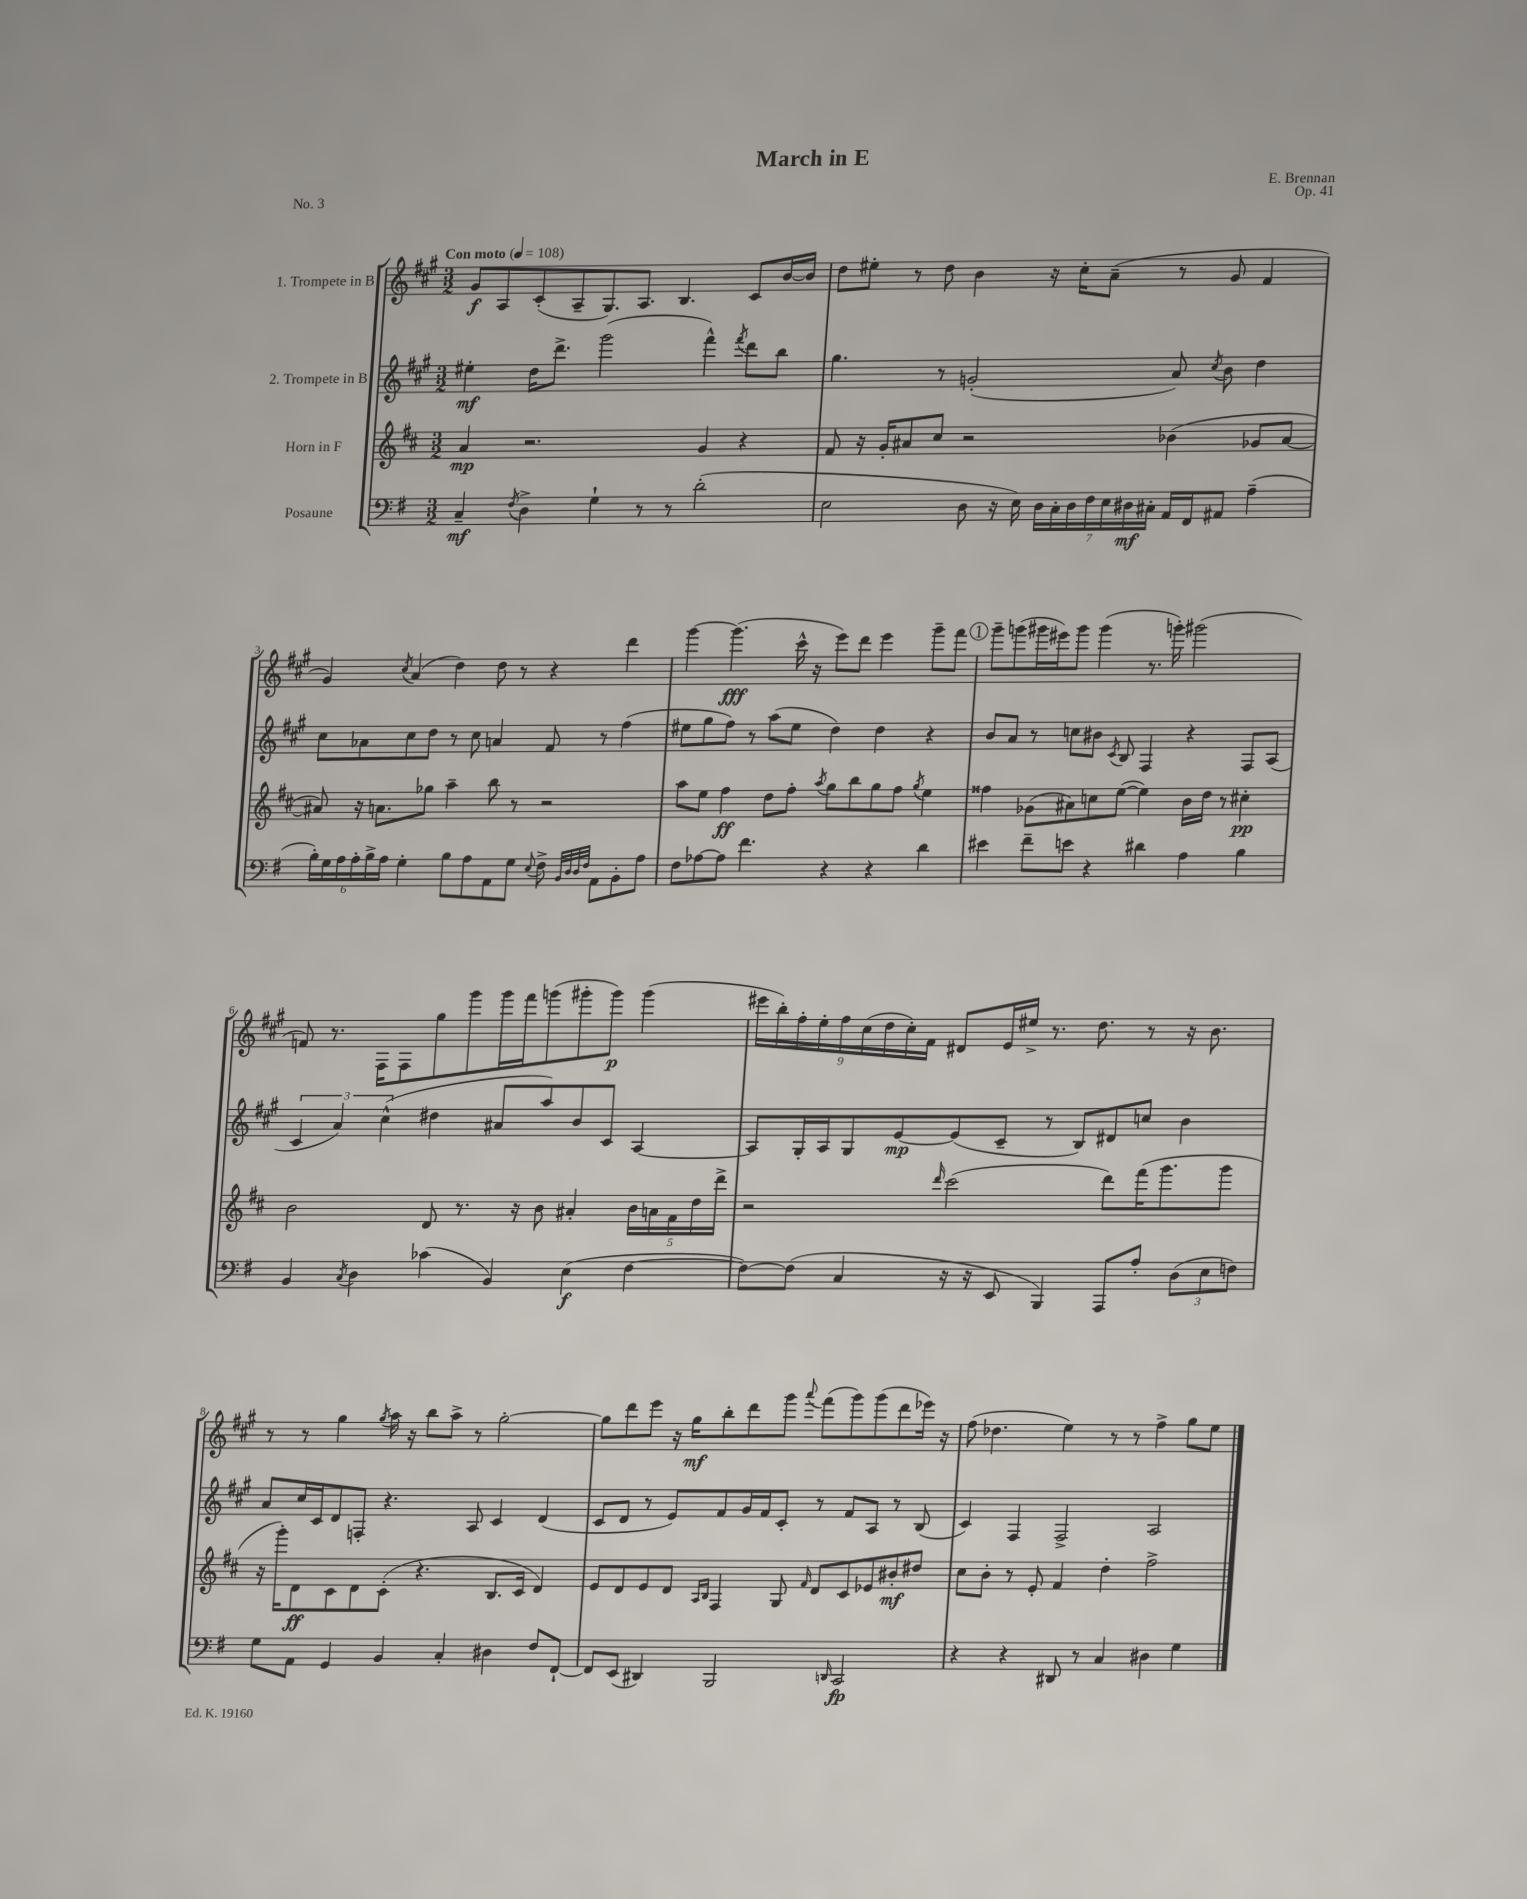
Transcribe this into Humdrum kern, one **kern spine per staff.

**kern	**kern	**kern	**kern
*staff4	*staff3	*staff2	*staff1
*clefF4	*clefG2	*clefG2	*clefG2
*k[f#]	*k[f#c#]	*k[f#c#g#]	*k[f#c#g#]
*M3/2	*M3/2	*M3/2	*M3/2
*MM108	*MM108	*MM108	*MM108
4C~	4a	4ee#'	8g#
.	.	.	8A
8qF#	.	.	.
4D^	2.r	16dd	(8c#'
.	.	8.ddd^	.
.	.	.	8A~
4G`	.	(2ggg#	8.G#)
.	.	.	8.A
8r	.	.	.
8r	.	.	4.B
(2d'	4g	4fff#^^)	.
.	.	8qfff#	.
.	4r	8ddd	8c#
.	.	8bb	[16b
.	.	.	16b]
=	=	=	=
2E	8f#	4.gg#	8dd
.	16r	.	8ee#'
.	16g'	.	.
.	8a#	.	8r
.	8cc#	8r	8dd
8D	2r	(2g'	4b
16r	.	.	.
16E)	.	.	.
28D	.	.	16r
28C'	.	.	.
.	.	.	16cc#'
28D	.	.	.
28F#	.	.	.
.	.	.	(8a~
28E	.	.	.
28D#	.	.	.
28C#'	.	.	.
16AA	(4b-	8a)	8r
16FF#	.	.	.
.	.	8qcc#	.
8AA#	.	8b	8g#
(4A~	8g-	4dd	4f#
.	[8a#	.	.
=	=	=	=
24B')	8a#])	8cc#	4g#)
24G	.	.	.
24A	.	.	.
24A'	16r	8a-	.
24B^	.	.	.
.	8.a	.	.
24A	.	.	.
.	.	.	8qcc#
4G'	.	8cc#	(4a
.	8gg-	8dd	.
8B	4aa~	8r	4dd)
8A	.	8cc#	.
8AA	8bb	4a	8dd
8G	8r	.	8r
8qqE	.	.	.
8F#^	2r	8f#	4r
32qqBB	.	.	.
32qqD	.	.	.
32qqD	.	.	.
32qqF#	.	.	.
8AA	.	8r	.
8BB'	.	(4ff#	4ddd
8A	.	.	.
=	=	=	=
8F#	8aa	8ee#	[4ggg#
[8A-	8ee	8gg#	.
8A-]	4ff#	8ff#)	(4.ggg#]
4.f#	.	8r	.
.	8dd	(8aa	.
.	8ff#'	8ee#	16ccc#^^
.	.	.	16r
.	8qaa	.	.
4r	8gg	4dd)	8eee)
.	8bb	.	8ddd
4r	8gg	4dd	4eee
.	8ff#	.	.
.	8qgg	.	.
4d	4ee	4r	8ggg#~
.	.	.	8fff#
=	=	=	=
4e#	4ff##	8b	8ggg#~
.	.	8a	(8ggg
8f#~	(8g-	8r	16ggg#
.	.	.	16eee#)
8e	8a#)	8cc	8ggg#
4r	8cc	8b#	(4ggg#
.	.	8qc#	.
.	([8ee	8B	.
4d#	4ee])	4F#	8.r
.	.	.	16ggg')
4A	16b	4r	(2ggg#
.	16dd	.	.
.	8r	.	.
4B	4cc#'	8F#	.
.	.	(8A	.
=	=	=	=
4BB	2b	6c#	8f)
.	.	.	8.r
.	.	6a)	.
8qC	.	.	.
4D	.	.	.
.	.	.	16F#
.	.	(6cc#^^	.
.	.	.	8F#
(4c-	8d	4dd#	8gg#
.	8.r	.	8ggg#
4BB)	.	8a#	16ggg#
.	16r	.	16fff#
.	8b	8aa)	(8ggg
(4E	4a#'	8b	8ggg#'
.	.	8c#	8ggg#)
[4F#	20b	[4A	(4ggg#
.	20a	.	.
.	20f#	.	.
.	20dd	.	.
.	20ddd^	.	.
=	=	=	=
8F#_)	2r	8A]	18eee#
.	.	.	18bb')
.	.	.	18ff#'
(8F#]	.	16G#'	.
.	.	.	18ee'
.	.	16A	.
.	.	.	18ff#
4C	.	8G#	.
.	.	.	(18cc#
.	.	.	18dd
.	.	[8e	.
.	.	.	18cc#')
.	.	.	18f#
.	16qqddd	.	.
16r	(2ccc#	(8e]	8d#
16r	.	.	.
8EE	.	8c#~	16e
.	.	.	16ee#^
4BBB)	.	8r	8.r
.	.	8B)	.
.	.	.	8.dd
8AAA	8ddd)	8d#	.
8A'	(16fff#	8cc	8r
.	8.ggg	.	.
(12D	.	4b	16r
.	.	.	8.b
12E	.	.	.
.	8ggg	.	.
12F)	.	.	.
=	=	=	=
8G	16r	8a	8r
.	16ggg')	.	.
8AA	8d	16cc#	8r
.	.	16c#	.
4GG	8c#	8d	4gg#
.	8d	8F'	.
.	.	.	8qgg#
4BB	(8c#'	4.r	16aa
.	.	.	16r
.	4.r	.	8bb
4C'	.	.	8aa^
.	.	8A	8r
4D#	8.B	4c#	[2gg#'
.	16c#	.	.
8F#	4d)	(4d	.
[8FF#`	.	.	.
=	=	=	=
8FF#]	8e	8c#	8gg#]
(8EE	8d	8d	8ddd
4DD#)	8e	8r	8eee
.	8d	8e)	16r
.	.	.	16gg#
.	16qqA	.	.
.	16qqB	.	.
2BBB	4F#	8f#	8bb'
.	.	16g#	8ddd
.	.	16f#	.
.	8G	8c#'	8ggg#
.	16qqf#	.	8qqaaa
.	8d	8r	(8fff#
16qqDD	.	.	.
2CC	8c#	8f#	8ggg#)
.	8e-	8A	(8ggg#
.	8b#'	8r	8ddd
.	8dd#	(8B	16eee-)
.	.	.	16r
=	=	=	=
4r	8cc#	4c#)	(8ff#
.	8b'	.	4.dd-
4r	8r	4F#	.
.	8e'	.	.
8DD#	4f#	2F#^	4ee)
8r	.	.	.
4C	4dd'	.	8r
.	.	.	8r
4D#	2ff#^	2A	4ff#^
4G	.	.	8gg#
.	.	.	8ee
==	==	==	==
*-	*-	*-	*-
